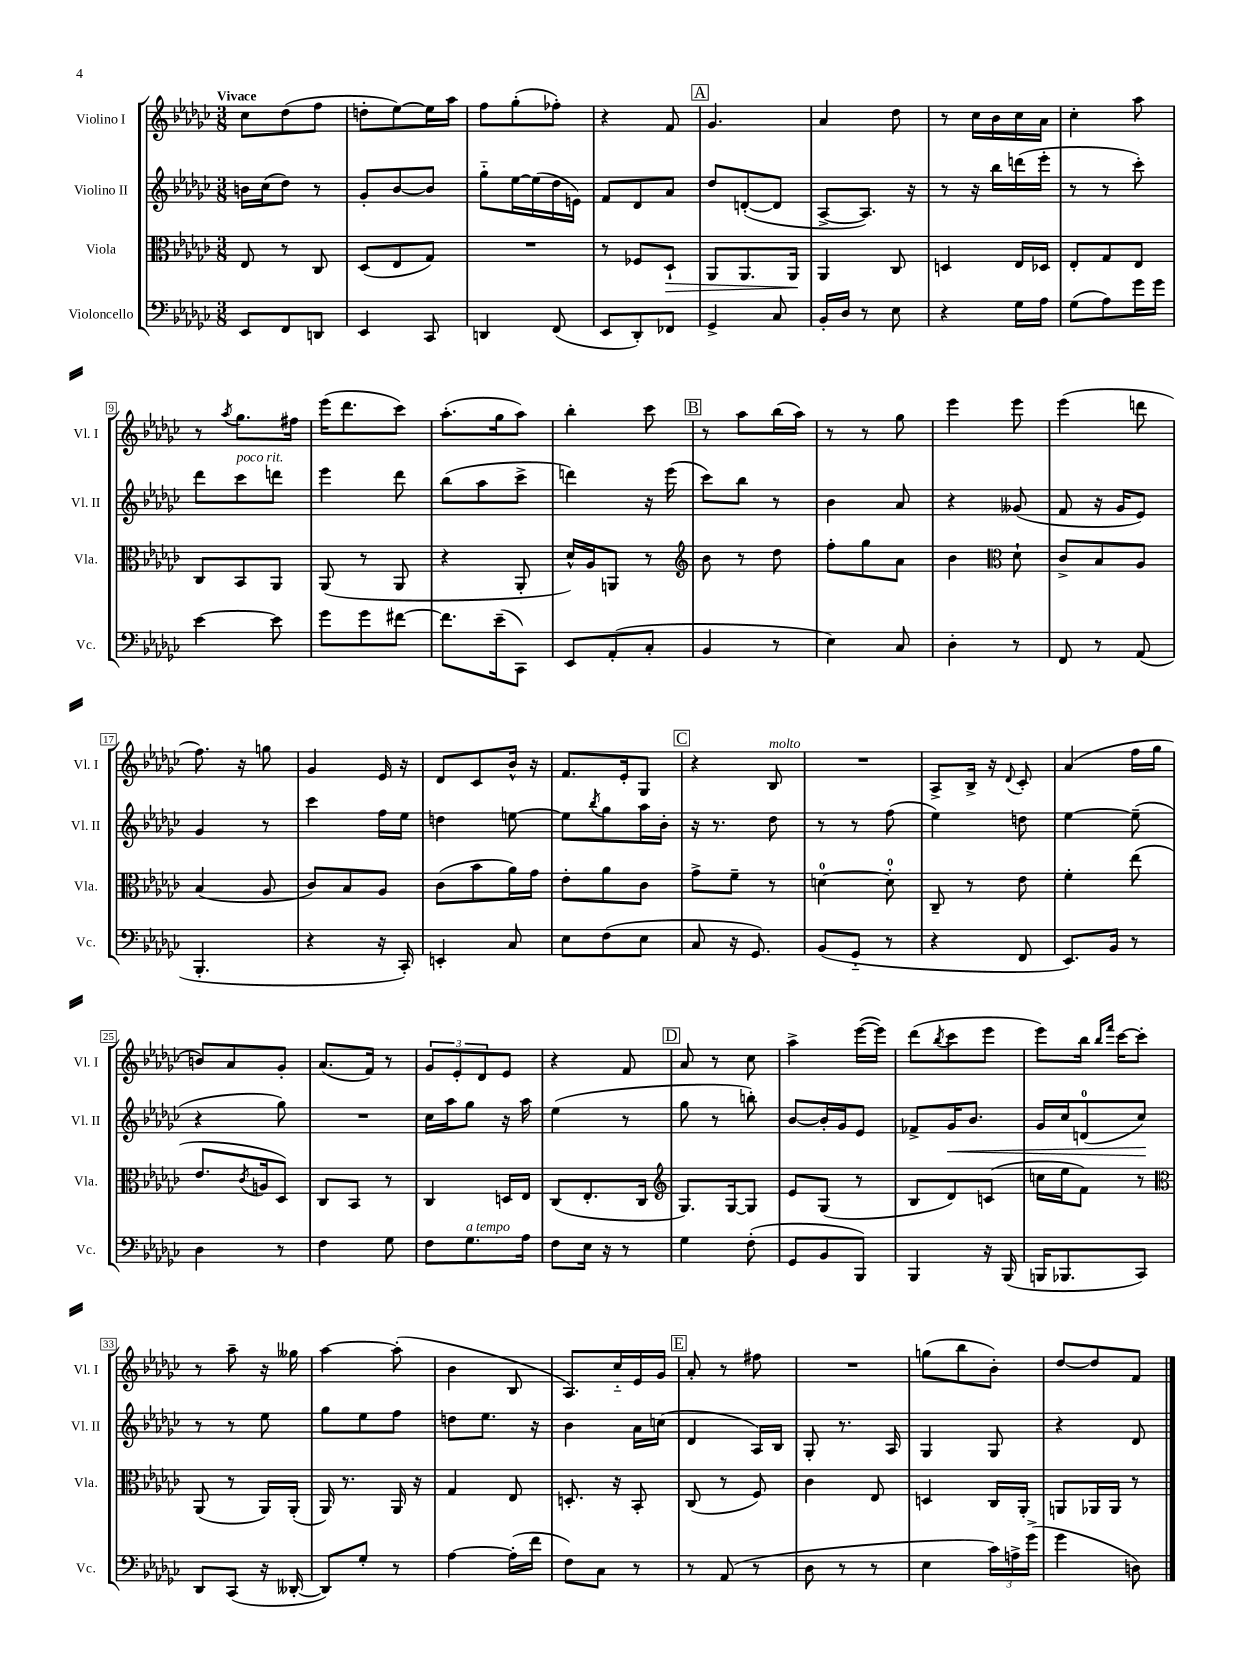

**kern	**kern	**kern	**kern
*staff4	*staff3	*staff2	*staff1
*clefF4	*clefC3	*clefG2	*clefG2
*k[b-e-a-d-g-c-]	*k[b-e-a-d-g-c-]	*k[b-e-a-d-g-c-]	*k[b-e-a-d-g-c-]
*M3/8	*M3/8	*M3/8	*M3/8
8EE-	8E-	16b	8cc-
.	.	(16cc-	.
8FF	8r	8dd-)	(8dd-
8DD	8C-	8r	8ff
=	=	=	=
4EE-	(8D-	8g-'	8dd'
.	8E-	[8b-	[8ee-)
8CC-	8G-)	8b-]	16ee-]
.	.	.	16aa-
=	=	=	=
4DD	4.r	8gg-'~	8ff
.	.	[16ee-	(8gg-'
.	.	(16ee-]	.
(8FF	.	16dd-	8ff-')
.	.	16e)	.
=	=	=	=
8EE-	8r	8f	4r
8DD-')	8F-	8d-	.
8FF-	8D-`	8a-	8f
=	=	=	=
4GG-^	8AA-	8dd-	4.g-
.	8.AA-	([8d'	.
8C-	.	8d]	.
.	16AA-	.	.
=	=	=	=
16BB-'	4AA-	[8A-^	4a-
16D-	.	.	.
8r	.	8.A-])	.
8E-	8C-	.	8dd-
.	.	16r	.
=	=	=	=
4r	4D	8r	8r
.	.	16r	16cc-
.	.	16bb-	16b-
16G-	16E-	(16ddd	16cc-
16A-	16D-	16eee-'	16a-
=	=	=	=
(8G-	8E-'	8r	4cc-'
8A-)	8G-	8r	.
16g-	8E-	8ccc-')	8aa-
16g-	.	.	.
=	=	=	=
[4e-	8C-	8ddd-	8r
.	.	.	8qaa-
.	8BB-	8ccc-	8.gg-
8e-]	8AA-	8ddd	.
.	.	.	16ff#
=	=	=	=
8g-	(8AA-	4eee-	(16eee-
.	.	.	8.ddd-
8g-	8r	.	.
[8f#	8AA-	8ddd-	8ccc-)
=	=	=	=
8.f#]	4r	(8bb-	(8.aa-'
.	.	8aa-	.
(16e-~	.	.	16gg-
8CC-)	8AA-'	8ccc-^	8aa-)
=	=	=	=
8EE-	16d-^^)	4ddd)	4bb-'
.	16A-	.	.
(8AA-'	8AA	.	.
8C-'	8r	16r	8ccc-
.	.	(16eee-	.
=	=	=	=
*	*clefG2	*	*
4BB-	8b-	8ccc-)	8r
.	8r	8bb-	8aa-
8r	8dd-	8r	(16bb-
.	.	.	16aa-)
=	=	=	=
4E-)	8ff'	4b-	8r
.	8gg-	.	8r
8C-	8a-	8a-	8gg-
=	=	=	=
4D-'	4b-	4r	4eee-
*	*clefC3	*	*
8r	8d-`	(8g--	8eee-
=	=	=	=
8FF	8c-^	8f	(4eee-
8r	8B-	16r	.
.	.	16g-	.
(8AA-	8A-	8e-)	8ddd
=	=	=	=
4.BBB-'	(4B-	4g-	8.ff)
.	.	.	16r
.	8A-	8r	8gg
=	=	=	=
4r	8c-)	4ccc-	4g-
.	8B-	.	.
16r	8A-	16ff	16e-
16CC-')	.	16ee-	16r
=	=	=	=
4EE'	(8c-	4dd	8d-
.	8b-	.	8c-
8C-	16a-)	[8ee	16b-^^
.	16g-	.	16r
=	=	=	=
8E-	8e-'	8ee]	8.f
.	.	8qbb-	.
(8F	8a-	8gg-	.
.	.	.	16e-'
8E-	8c-	16aa-	8G-
.	.	16b-'	.
=	=	=	=
8C-	8g-^	16r	4r
.	.	8.r	.
16r	8f~	.	.
8.GG-)	.	.	.
.	8r	8dd-	8B-
=	=	=	=
(8BB-	[4d	8r	4.r
8GG-'~	.	8r	.
8r	8d']	(8ff	.
=	=	=	=
4r	8C-~	4ee-)	8A-^
.	8r	.	16B-^
.	.	.	16r
.	.	.	8qqd-
8FF	8e-	8dd	8c-'
=	=	=	=
8.EE-)	4f'	[4ee-	(4a-
16BB-	.	.	.
8r	(8ee-	(8ee-~]	16ff
.	.	.	16gg-
=	=	=	=
4D-	8.e-	4r	8b)
.	.	.	8a-
.	8qc-	.	.
.	16A	.	.
8r	8D-)	8gg-)	8g-'
=	=	=	=
4F	8C-	4.r	(8.a-
.	8BB-	.	.
.	.	.	16f)
8G-	8r	.	8r
=	=	=	=
8F	4C-	16cc-	12g-
.	.	16aa-	.
.	.	.	12e-'
8.G-	.	8gg-	.
.	.	.	12d-
.	16D	16r	8e-
16A-	16E-	16aa-	.
=	=	=	=
8F	(8C-	(4ee-	4r
16E-	8.E-'	.	.
16r	.	.	.
8r	.	8r	8f
.	16C-	.	.
=	=	=	=
*	*clefG2	*	*
4G-	8.G-)	8gg-	8a-
.	.	8r	8r
.	[16G-	.	.
(8F'	8G-]	8bb')	8cc-
=	=	=	=
8GG-	8e-	[8b-	4aa-^
8BB-	(8G-	16b-']	.
.	.	16g-	.
8BBB-)	8r	8e-	([16eee-
.	.	.	16eee-])
=	=	=	=
4BBB-	8B-	8f-^	(8ddd-
.	.	.	8qbb-
.	8d-)	16g-	8ccc-
.	.	8.b-	.
16r	(8c	.	8eee-
(16BBB-	.	.	.
=	=	=	=
16BBB	16cc	16g-	8eee-)
8.BBB-	16ee-	16cc-	.
.	8f)	(8d	16bb-
.	.	.	16qqbb-
.	.	.	16qqfff
.	.	.	[16ccc-
8CC-)	8r	8cc-)	8ccc-']
=	=	=	=
*	*clefC3	*	*
8DD-	(8AA-	8r	8r
(8CC-	8r	8r	8aa-~
16r	16AA-)	8ee-	16r
[16DD--'	(16AA-'	.	16gg--
=	=	=	=
8DD--])	16AA-)	8gg-	[4aa-
.	8.r	.	.
8G-'	.	8ee-	.
8r	16AA-	8ff	(8aa-']
.	16r	.	.
=	=	=	=
[4A-	4G-	8dd	4b-
.	.	8.ee-	.
(16A-']	8E-	.	8B-
16f	.	16r	.
=	=	=	=
8F)	8.D'	4b-	8.A-)
8C-	.	.	.
.	16r	.	16cc-'~
8r	8BB-'	16a-	16e-
.	.	(16cc	16g-
=	=	=	=
8r	(8C-	4d-	8a-'
(8AA-	8r	.	8r
8r	8F)	16A-)	8ff#
.	.	16B-	.
=	=	=	=
8D-	4c-	8G-'	4.r
8r	.	8.r	.
8r	8E-	.	.
.	.	16A-	.
=	=	=	=
4E-	4D	4G-	(8gg
.	.	.	8bb-
24c-)	16C-	8G-	8b-')
24A^	.	.	.
.	16AA-'	.	.
(24g-^	.	.	.
=	=	=	=
4g-	8AA	4r	[8dd-
.	16AA-	.	8dd-]
.	16AA-	.	.
8D)	8r	8d-	8f
==	==	==	==
*-	*-	*-	*-
